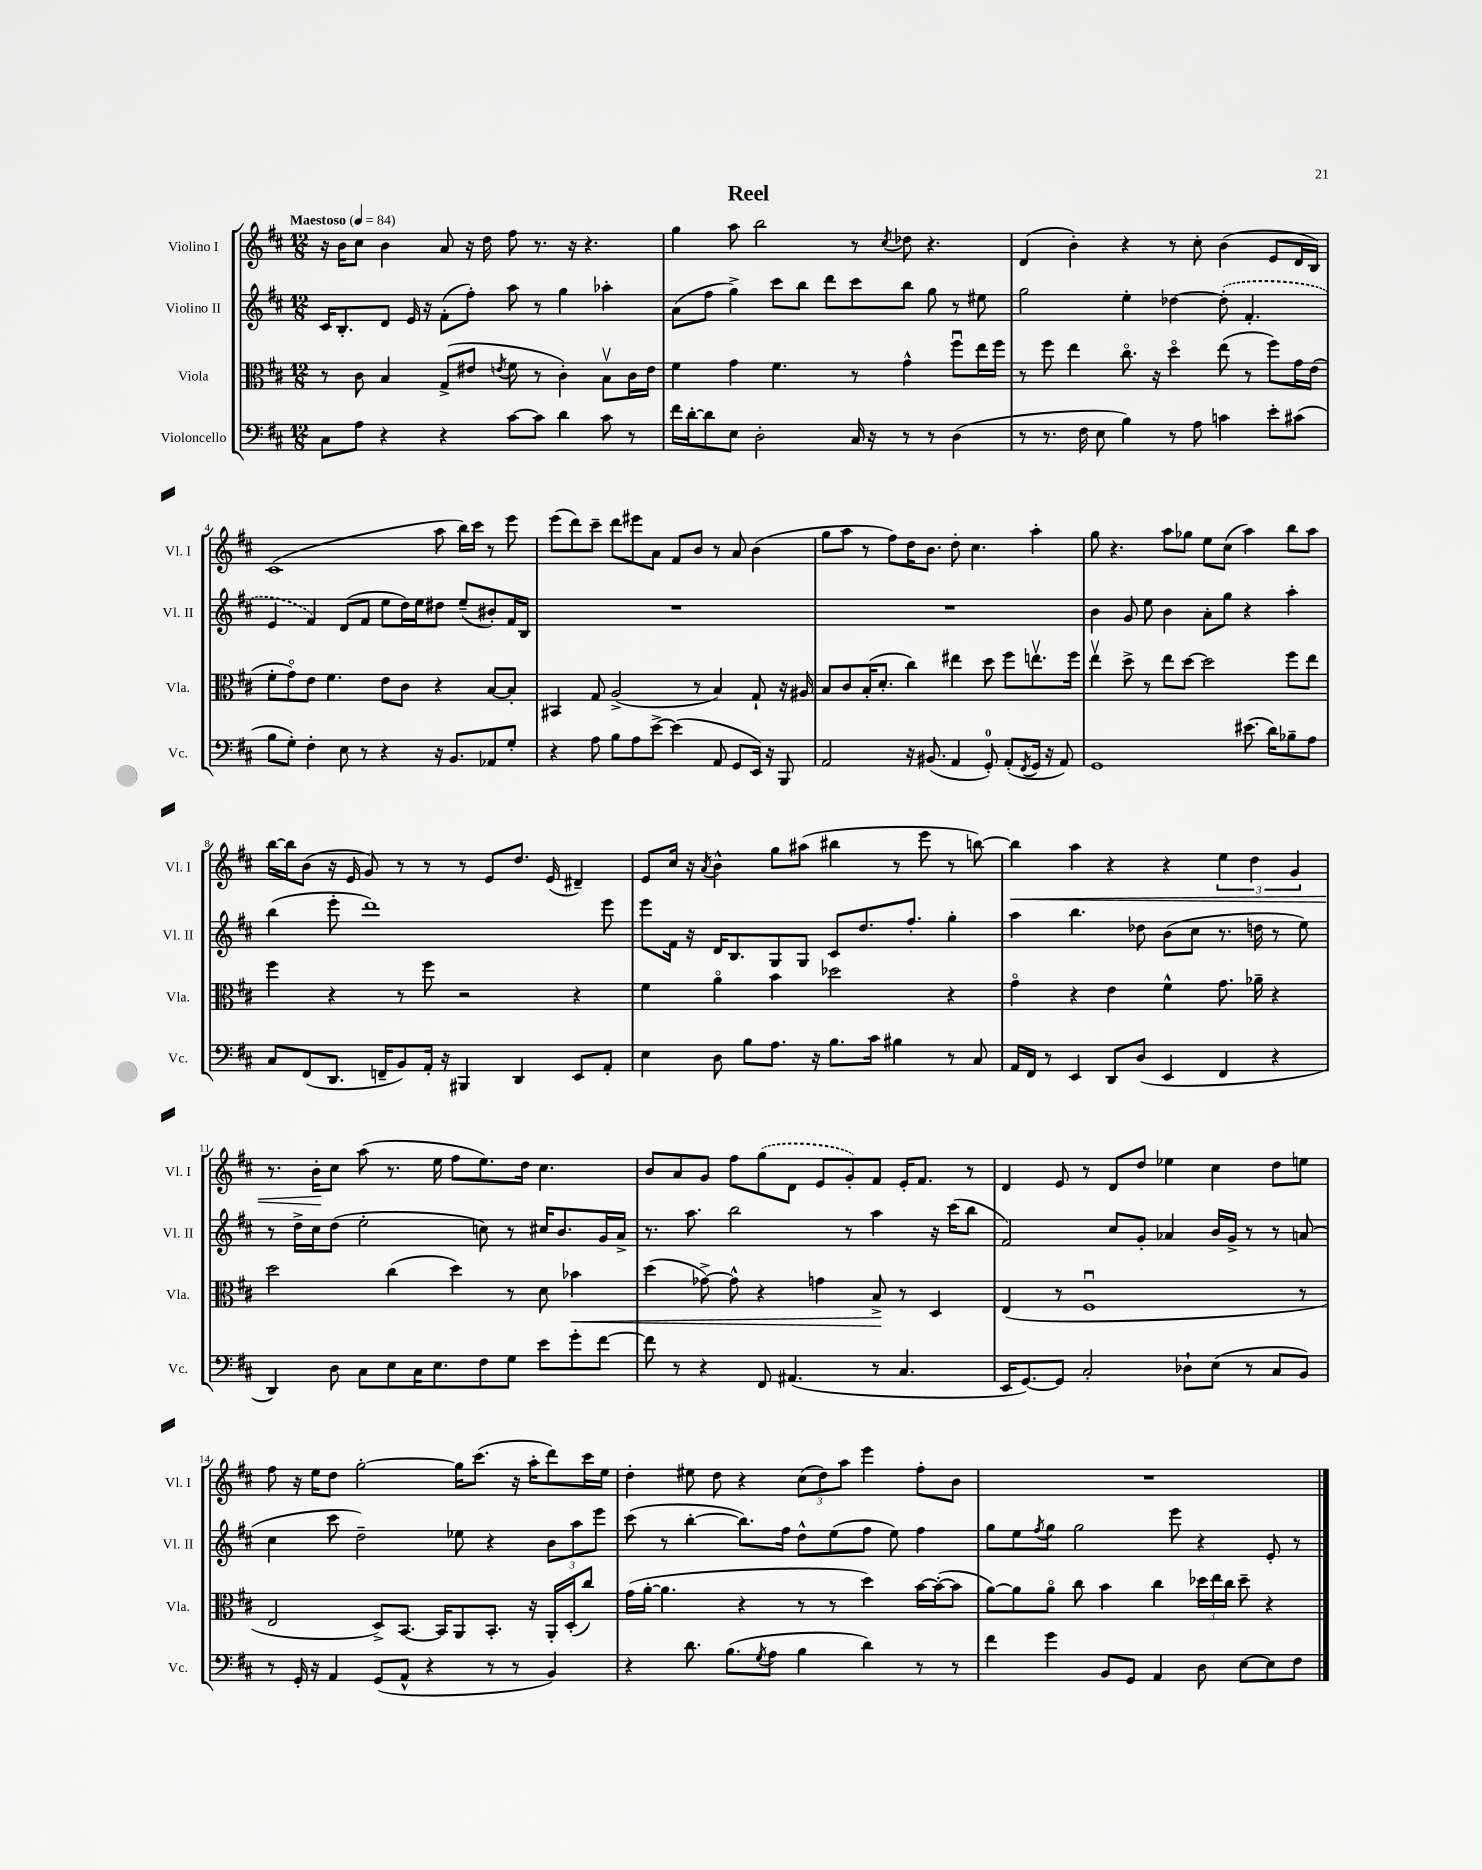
\header { title = "Reel" }
<<
\new StaffGroup <<
\new Staff = "s0" \with { instrumentName = "Violino I" shortInstrumentName = "Vl. I" } {
    \clef treble \key d \major \numericTimeSignature \time 12/8 \tempo "Maestoso" 4 = 84
    r16 b'16 cis''8 b'4 a'8 r16 d''16 fis''8 r8. r16 r4. |
    g''4 a''8 b''2 r8 \acciaccatura { cis''8 } des''8 r4. |
    d'4( b'4-.) r4 r8 cis''8-. b'4( e'8 d'16 b16) |
    cis'1( a''8 b''16) cis'''16 r8 e'''8 |
    e'''8( d'''8) cis'''8-- d'''8 eis'''8 a'8 fis'8 b'8 r8 a'8 b'4( |
    g''8 a''8 r8 fis''8) d''16 b'8. d''8-. cis''4. a''4-. |
    g''8 r4. a''8 ges''8 e''8 cis''8( a''4) b''8 a''8 |
    b''16~ b''16 b'8( r16 e'16 g'8) r8 r8 r8 e'8 d''8. e'16( dis'4--) |
    e'8 cis''16 r16 \acciaccatura { a'8 } b'4-^ g''8 ais''8( bis''4 r8 e'''8 r8 b''8~) |
    b''4\< a''4 r4 r4 \tuplet 3/2 { e''4 d''4 g'4 } |
    r8. b'16-.\! cis''8 a''8( r8. e''16 fis''8 e''8.) d''16 cis''4. |
    b'8 a'8 g'8 fis''8 \once \slurDashed g''8( d'8 e'8 g'8-.) fis'8 e'16-. fis'8. r8 |
    d'4 e'8 r8 d'8 d''8 ees''4 cis''4 d''8 e''8 |
    fis''8 r16 e''16 d''8 g''2~-. g''16 cis'''8.( r16 a''16-. d'''8) cis'''16 e''16 |
    d''4-. eis''8 d''8 r4 \tuplet 3/2 { cis''8( d''8) a''8 } e'''4 fis''8-. b'8 |
    R1. \bar "|." |
}
\new Staff = "s1" \with { instrumentName = "Violino II" shortInstrumentName = "Vl. II" } {
    \clef treble \key d \major \numericTimeSignature \time 12/8
    cis'16 b8.-. d'8 e'16 r16 fis'8-.( fis''8-.) a''8 r8 g''4 aes''4-. |
    a'8( fis''8 g''4->) cis'''8 b''8 d'''8 cis'''8 b''8 g''8 r8 eis''8 |
    g''2 e''4-. des''4~ \once \slurDashed des''8-.( fis'4.-. |
    e'4 fis'4) d'8( fis'8 e''8 d''16) e''16 dis''8 e''8--( bis'8-.) fis'16 b16 |
    R1. |
    R1. |
    b'4 g'8 e''8 b'4 a'8-. g''8 r4 a''4-. |
    b''4( e'''8-. d'''1) e'''8 |
    e'''8 fis'16 r16 d'16 b8. g8 g8 cis'8 d''8. fis''8.-. g''4-. |
    a''4 b''4. des''8 b'8( cis''8 r8. d''16 r8 e''8) |
    r8 d''16-> cis''16 d''8( e''2-. c''8) r8 cis''16 b'8. g'16 a'16-> |
    r8. a''8. b''2 r8 a''4 r16 cis'''16( b''8 |
    fis'2) cis''8 g'8-. aes'4 b'16 g'16-> r8 r8 a'8( |
    cis''4 cis'''8 d''2--) ees''8 r4 \tuplet 3/2 { b'8 a''8 e'''8 } |
    cis'''8( r8 b''4~-. b''8.) fis''16 d''8-^ e''8( fis''8 e''8) fis''4 |
    g''8 e''8 \acciaccatura { fis''8 } g''8 g''2 e'''8 r4 e'8-. r8 \bar "|." |
}
\new Staff = "s2" \with { instrumentName = "Viola" shortInstrumentName = "Vla." } {
    \clef alto \key d \major \numericTimeSignature \time 12/8
    r8 cis'8 b4 g8->( eis'8 \acciaccatura { e'8 } fis'8 r8 cis'4-.) b8\upbow cis'16 e'16 |
    fis'4 g'4 fis'4. r8 g'4-^ fis''8\downbow e''16 fis''16 |
    r8 fis''8 e''4 cis''8.\flageolet r16 d''4\flageolet e''8( r8 fis''8) g'16 e'16( |
    fis'8-. g'8\flageolet) e'8 fis'4. e'8 cis'8 r4 b8~ b8-. |
    bis,4 g8 a2->( r8 b4) g8-! r16 ais16 |
    b8 cis'8 b16-.( d'8.-. cis''4) eis''4 d''8 fis''8 e''8.\upbow fis''16 |
    e''4\upbow d''8-> r8 e''8 d''8~ d''2 fis''8 e''8 |
    fis''4 r4 r8 fis''8 r2 r4 |
    fis'4 a'4\flageolet b'4 des''2 r4 |
    g'4\flageolet r4 e'4 fis'4-^ g'8. aes'16-- r4 |
    d''2 cis''4( d''4) r8 d'8 bes'4\< |
    d''4( ges'8~->) ges'8-^ r4 g'4 b8->\! r8 d4 |
    e4( r8 fis1\downbow r8 |
    e2 d8->) b,8.~ b,16 a,8 b,8.-. r16 a,16-. d16-.( cis''8) |
    g'16( a'16~-. a'4. r4 r8 r8 d''4) b'16~ b'16~-.( b'8 |
    a'8~) a'8 a'8\flageolet cis''8 b'4 cis''4 \tuplet 3/2 { des''16 e''16 cis''16 } des''8-- r4 \bar "|." |
}
\new Staff = "s3" \with { instrumentName = "Violoncello" shortInstrumentName = "Vc." } {
    \clef bass \key d \major \numericTimeSignature \time 12/8
    cis8 a8 r4 r4 cis'8~ cis'8 d'4 cis'8 r8 |
    fis'16 d'16~-. d'8 e8 d2-. cis16 r16 r8 r8 d4( |
    r8 r8. fis16 e8 b4) r8 a8 c'4 e'8-. cis'8( |
    b8 g8-.) fis4-. e8 r8 r4 r16 b,8. aes,8 g8-. |
    r4 a8 b8 a8 e'8~-> e'4( a,8 g,8 e,16) r16 b,,8 |
    a,2 r16 bis,8.( a,4 g,8-0-.) a,8-.( \acciaccatura { fis,8 } g,16 r16 a,8) |
    g,1 eis'8.( d'16) bes8-- a8 |
    cis8 fis,8( d,8. f,16-- b,8) a,16-. r16 bis,,4 d,4 e,8 a,8-. |
    e4 d8 b8 a8. r16 b8. cis'16 bis4 r8 cis8 |
    a,16 fis,16 r8 e,4 d,8 d8( e,4 fis,4 r4 |
    d,4) d8 cis8 e8 cis16 e8. fis8 g8 e'8 g'8-. fis'8~ |
    fis'8 r8 r4 fis,8 ais,4.( r8 cis4. |
    e,16 g,8.~) g,8 cis2-. des8-! e8( r8 cis8 b,8) |
    r8 g,16-. r16 a,4 g,8( a,8-^ r4 r8 r8 b,4) |
    r4 d'8. b8.( \acciaccatura { g8 } a8 b4 d'4) r8 r8 |
    fis'4 g'4 b,8 g,8 a,4 d8 e8~ e8 fis8 \bar "|." |
}
>>
>>
